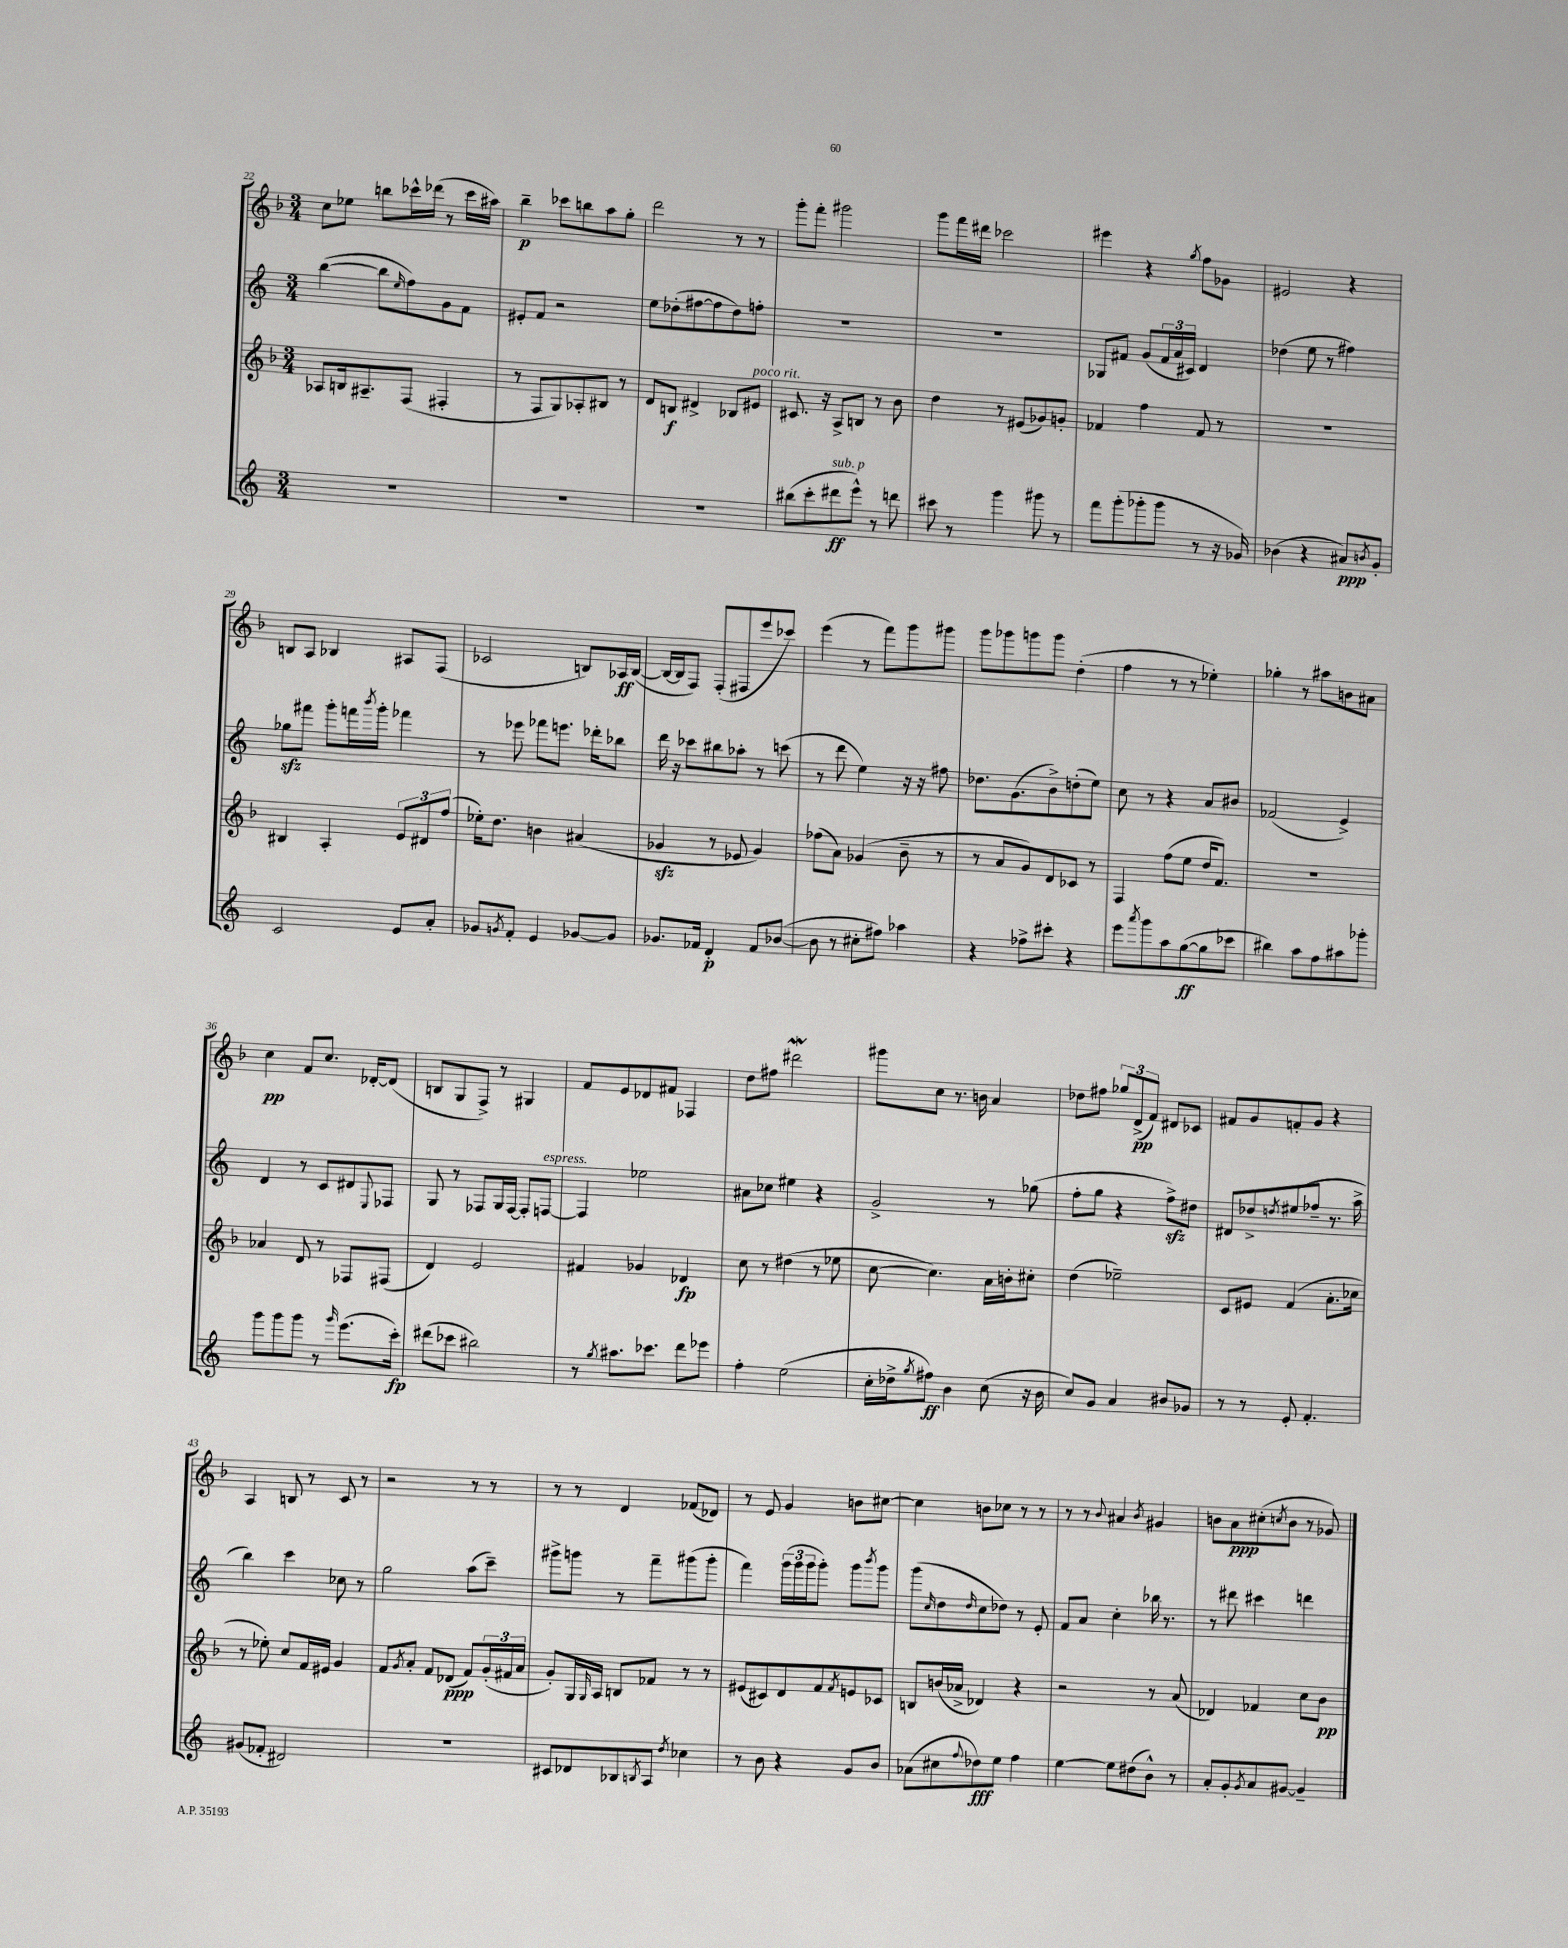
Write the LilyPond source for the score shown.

<<
\new StaffGroup <<
\new Staff = "s0" {
    \clef treble \key f \major \numericTimeSignature \time 3/4
    c''8 ees''8 b''8 ces'''16-^ des'''16( r8 ces'''16 ais''16) |
    bes''4--\p ces'''8 b''8 a''8 g''8-. |
    d'''2 r8 r8 |
    g'''8-. f'''8-. gis'''2 |
    g'''8 f'''16 dis'''16 ces'''2 |
    eis'''4 r4 \acciaccatura { g''8 } f''8 ges'8 |
    eis'2 r4 |
    b8 a8 bes4 ais8 f8( |
    ces'2 b8) aes16\ff b16~( |
    b16~ b16 f8) f8-.( fis8 e'''8 ces'''8) |
    e'''4( r8 f'''8) g'''8 gis'''8 |
    g'''8 ges'''8 g'''8 g'''8 d''4-.( |
    f''4 r8 r8 ees''4-.) |
    ges''4-. r8 ais''8 b'8 ais'8 |
    c''4\pp f'8 c''8. des'16~-. des'8( |
    b8 g8 f8->) r8 gis4 |
    f'8 e'8 des'8 fis'8 fes4 |
    d''8 fis''8 dis'''2\mordent |
    gis'''8 c''8 r8. b'16 a'4 |
    des''8 fis''8 \tuplet 3/2 { ges''8 d'8->\pp( f'8) } dis'8 ces'8 |
    fis'8 g'8 f'8-. g'8 r4 |
    a4 b8 r8 c'8 r8 |
    r2 r8 r8 |
    r8 r8 d'4 fes'8( des'8) |
    r8 e'8 g'4 b'8 cis''8~ |
    cis''4 b'8 ces''8 r8 r8 |
    r8 r8 \appoggiatura { bes'8 } ais'4 \acciaccatura { bes'8 } gis'4 |
    b'8 a'8\ppp cis''8-.( \acciaccatura { c''8 } b'8 r8 ges'8) \bar "|." |
}
\new Staff = "s1" {
    \clef treble \key c \major \numericTimeSignature \time 3/4
    b''4~( b''8 \grace { e''16 } f''8) g'8 f'8 |
    eis'8-. f'8 r2 |
    e''8 des''8-.( fis''8~ fis''8 des''8) f''8-. |
    R2. |
    R2. |
    ges8 fis'8 g'8( \tuplet 3/2 { fis'16 a'16 cis'16) } d'4 |
    des''4( e''8 r8 fis''4) |
    ges''8\sfz fis'''8 g'''8-. f'''16 \acciaccatura { b'''8 } g'''16-. fes'''4 |
    r8 ees'''8 fes'''8 e'''8. des'''16-. bes''8 |
    d'''16 r16 ces'''8 bis''8 aes''8-. r8 c'''8( |
    r8 d'''8 e''4) r16 r16 fis''8 |
    des''8. g'8.( b'8->) d''8-.( e''8) |
    c''8 r8 r4 a'8 bis'8 |
    fes'2( e'4->) |
    d'4 r8 c'8 dis'8 \appoggiatura { e8 } fes8 |
    g8 r8 fes8 g16 fes16~ fes8-. f8~^\markup { \italic "espress." } |
    f4 ees''2 |
    ais'8 ces''8 eis''4 r4 |
    g'2-> r8 ges''8( |
    f''8-. g''8 r4 f''8->\sfz) dis''8 |
    dis'8 des''8-> \acciaccatura { d''8 } eis''8( fes''8-- r8. a''16-> |
    b''4) c'''4 ces''8 r8 |
    g''2 a''8( c'''8--) |
    gis'''8-> g'''8 r8 f'''8-- gis'''8( gis'''8-. |
    f'''4) \tuplet 3/2 { g'''16( g'''16 g'''16 } g'''8-.) g'''8 \acciaccatura { b'''8 } g'''8 |
    g'''8( \grace { c''16 } d''8 \grace { d''16 } c''8 des''8) r8 e'8-. |
    f'8 a'8 c''4-. bes''16 r8. |
    r8 dis'''8 cis'''4 d'''4 \bar "|." |
}
\new Staff = "s2" {
    \clef treble \key f \major \numericTimeSignature \time 3/4
    aes8 b16 ais8.-- f8( fis4-. |
    r8 f8 g8) aes8-. bis8 r8 |
    d'8 b8\f dis'4-> bes8 eis'8^\markup { \italic "poco rit." } |
    cis'8. r16 a8-> b8 r8 bes'8 |
    d''4 r8 eis'8( ges'8) g'8-. |
    fes'4 f''4 fes'8 r8 |
    R2. |
    bis4 a4-. \tuplet 3/2 { e'8 dis'8 f''8( } |
    ees''16-.) d''8. b'4 ais'4( |
    ges'4\sfz r8 ees'8 ges'4) |
    fes''8( a'8) ges'4( bes'8-- r8 |
    r8 a'8 g'8) d'8 ces'8 r8 |
    f4 f''8( e''8 d''16 f'8.) |
    R2. |
    aes'4 d'8 r8 fes8 fis8( |
    d'4) e'2 |
    fis'4 ges'4 des'4\fp |
    c''8 r8 dis''4( r8 ees''8 |
    c''8~ c''4.) a'16 b'16-. cis''8-. |
    d''4( ees''2--) |
    c'8 eis'8 f'4( a'8.-. ces''16 |
    r8 ees''8-.) c''8 f'16 eis'16 g'4 |
    f'8 \acciaccatura { g'8 } a'8-. f'8 des'8\ppp( f'8) \tuplet 3/2 { g'16-.( fis'16 a'16 } |
    g'8-.) g16 \grace { g16 } a16 b8 fes'8 r8 r8 |
    eis'8( cis'8) d'8 f'8 \acciaccatura { f'8 } e'8 ces'8 |
    b8 b'16( aes'16-> des'4) r4 |
    r2 r8 a'8( |
    des'4) fes'4 c''8 bes'8\pp \bar "|." |
}
\new Staff = "s3" {
    \clef treble \key c \major \numericTimeSignature \time 3/4
    R2. |
    R2. |
    R2. |
    bis''8( c'''8-. dis'''8\ff^\markup { \italic "sub. p" } e'''8-^) r8 d'''8 |
    cis'''8 r8 g'''4 gis'''8 r8 |
    f'''8 g'''8-.( ges'''8-. ges'''8 r8 r16 ges'16) |
    bes'4( r4 ais'8\ppp) \acciaccatura { b'8 } g'8-. |
    c'2 e'8 a'8-. |
    ges'8 \acciaccatura { g'8 } f'8-. e'4 ges'8~ ges'8 |
    ges'8. fes'16 d'4-.\p fes'8 bes'8~( |
    bes'8 r8 cis''8-. fis''8) aes''4 |
    r4 fes''8-> cis'''8-. r4 |
    e'''8 \acciaccatura { a'''8 } g'''8 a''8 g''8~\ff( g''8 ces'''8 |
    bis''4) a''8 f''8 ais''8 ges'''8-. |
    g'''8 g'''8 g'''8 r8 \grace { g'''16 } e'''8.( c'''16-.\fp) |
    dis'''8( ces'''8 bis''2) |
    r8 \acciaccatura { g''8 } ais''8. ces'''8. d'''8 ees'''8 |
    f''4-. e''2( |
    c''16-. des''16-> \acciaccatura { g''8 } fis''8\ff) b'4 c''8( r16 b'16 |
    c''8) g'8 a'4 bis'8 ges'8 |
    r8 r8 e'8-. f'4.-. |
    gis'8( fes'8-. dis'2) |
    R2. |
    cis'8 des'8 bes8 \acciaccatura { b8 } a8 \acciaccatura { d''8 } ces''4 |
    r8 b'8 r4 g'8 b'8 |
    aes'8( cis''8 \appoggiatura { f''8 } des''8\fff) e''8 f''4 |
    e''4~ e''8 dis''8( b'8-^) r8 |
    a'8-. g'8-. \acciaccatura { g'8 } a'8 gis'8~ gis'4-- \bar "|." |
}
>>
>>
\layout { \context { \Score currentBarNumber = #22 } }
